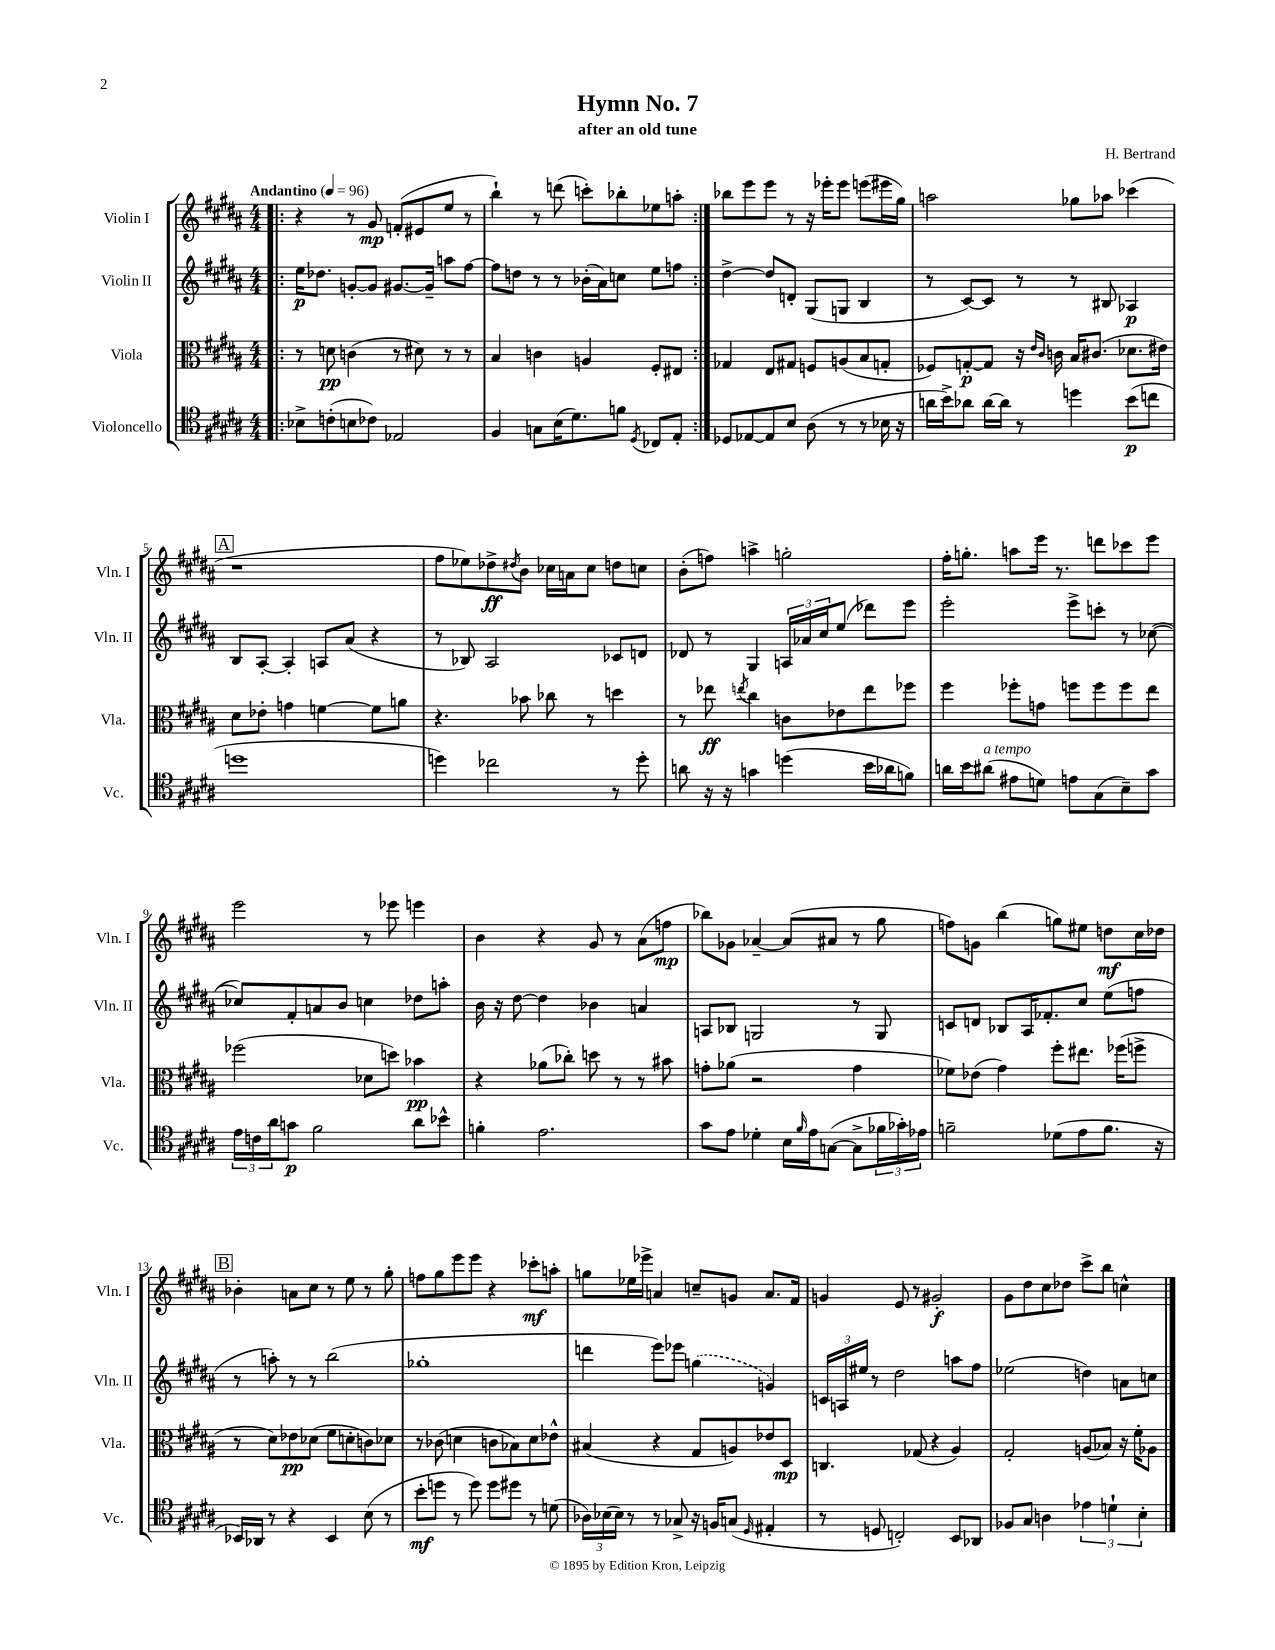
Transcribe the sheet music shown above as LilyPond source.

\header { title = "Hymn No. 7" composer = "H. Bertrand" subtitle = "after an old tune" }
<<
\new StaffGroup <<
\new Staff = "s0" \with { instrumentName = "Violin I" shortInstrumentName = "Vln. I" } {
    \clef treble \key b \major \numericTimeSignature \time 4/4 \tempo "Andantino" 4 = 96
    \repeat volta 2 { \bar ".|:" r4 r8 gis'8\mp f'8-.( eis'8 e''8 r8 |
    b''4-!) r8 d'''8( c'''8-.) bes''8-. ees''8 a''8-. | }
    bes''8 e'''8 e'''8 r8 r16 ees'''16-. ees'''8 e'''8( eis'''16 gis''16) |
    a''2 ges''8 aes''8 ces'''4( |
    \mark \markup { \box "A" } r1 |
    fis''8 ees''8) des''8->\ff \acciaccatura { dis''8 } b'8 ces''16 a'16 ces''8 d''8 c''8 |
    b'8-.( f''8) a''4-> g''2-. |
    fis''16-. g''8.-. a''8 e'''16 r8. d'''8 ces'''8 e'''8 |
    e'''2 r8 ees'''8 e'''4 |
    b'4 r4 gis'8 r8 ais'8( f''8\mp |
    bes''8) ges'8 aes'4~-- aes'8( ais'8 r8 gis''8 |
    f''8) g'8 b''4( g''8) eis''8 d''8\mf cis''16 des''16 |
    \mark \markup { \box "B" } bes'4-. a'8 cis''8 r8 e''8 r8 gis''8-. |
    f''8 gis''8 e'''8 e'''8 r4 ces'''8-.\mf a''8-. |
    g''8 ees''16 ees'''16-> a'4 c''8-- g'8 a'8. fis'16 |
    g'4 e'8 r8 gis'2-.\f |
    gis'8 dis''8 cis''8 des''8 cis'''8-> b''8 c''4-^ \bar "|." |
}
\new Staff = "s1" \with { instrumentName = "Violin II" shortInstrumentName = "Vln. II" } {
    \clef treble \key b \major \numericTimeSignature \time 4/4
    \repeat volta 2 { \bar ".|:" e''16\p des''8. g'8~-. g'8 gis'8.~ gis'16-- a''8 fis''8~ |
    fis''8 d''8 r8 r8 bes'16-.( ais'16) c''8 e''8 f''8 | }
    dis''4~-> dis''8 d'8-. gis8( g8 b4 |
    r8 cis'8~) cis'8 r8 r8 bis8 aes4\p |
    \mark \markup { \box "A" } b8 ais8~-. ais4-. a8 ais'8( r4 |
    r8 bes8) ais2 ces'8 d'8 |
    des'8 r8 gis4 \tuplet 3/2 { a16 aes'16 cis''16 } e''8( des'''8) e'''8 |
    e'''2-. e'''8-> c'''8-. r8 ces''8~( |
    ces''8) fis'8-. a'8 b'8 c''4 des''8 a''8-. |
    b'16 r16 dis''8~ dis''4 bes'4 a'4 |
    a8 bes8 g2 r8 g8 |
    c'8 d'8 bes8 ais16 fes'8.-. cis''8 e''8( f''8 |
    \mark \markup { \box "B" } r8 a''8-.) r8 r8 b''2( |
    ges''1-. |
    d'''4 e'''8) ees'''8 \once \slurDashed g''4( g'4) |
    \tuplet 3/2 { c'16 a16 eis''16 } r8 dis''2 a''8 fis''8 |
    ees''2( d''4) a'8 c''8 \bar "|." |
}
\new Staff = "s2" \with { instrumentName = "Viola" shortInstrumentName = "Vla." } {
    \clef alto \key b \major \numericTimeSignature \time 4/4
    \repeat volta 2 { \bar ".|:" r8 d'8\pp c'4( r8 dis'8) r8 r8 |
    b4 c'4 a4 fis8-. eis8 | }
    ges4 e8 gis8 f8 a8( b8 g8-. |
    fes8) g8~-.\p g8 r16 \grace { e'16 cis'16 } c'16 b16 cis'8.( des'8. eis'16) |
    \mark \markup { \box "A" } dis'8 ees'8-. g'4 f'4~ f'8 a'8 |
    r4. bes'8 ces''8 r8 d''4 |
    r8 ees''8\ff \acciaccatura { e''8 } cis''4 c'8 ees'8 e''8 fes''8 |
    fis''4 fes''8-. g'8 f''8 f''8 f''8 e''8 |
    fes''2( des'8 d''8) bes'4\pp |
    r4 aes'8( ces''8-.) d''8 r8 r8 bis'8 |
    g'8-. aes'8( r2 g'4 |
    fes'8) ees'8( gis'4) fis''8-. eis''8. fes''16( f''8-> |
    \mark \markup { \box "B" } r8 dis'8) ees'8\pp des'8( fis'8 d'8-. c'8) des'8 |
    r8 ces'8( d'4 c'8 bes8) d'8 ees'8-^ |
    bis4( r4 gis8 a8) ees'8 dis8\mp |
    c4. ges8( r4 ais4) |
    gis2-. a8( bes8) r16 fis'16-. aes8 \bar "|." |
}
\new Staff = "s3" \with { instrumentName = "Violoncello" shortInstrumentName = "Vc." } {
    \clef tenor \key b \major \numericTimeSignature \time 4/4
    \repeat volta 2 { \bar ".|:" bes8-> c'8-.( b8 ces'8) ees2 |
    fis4 g8 b16( dis'8.) f'8 \acciaccatura { dis8 } ces8 e8-. | }
    des8 ees8~ ees8 b8 ais8( r8 r8 bes16 r16 |
    a'16 b'16->) aes'8 aes'16~ aes'16 r8 d''4 b'8\p( c''8 |
    \mark \markup { \box "A" } d''1 |
    d''4) ces''2 r8 d''8-. |
    a'8 r16 r16 g'4 d''4( b'16 aes'16 f'8) |
    a'16 b'16 ais'8^\markup { \italic "a tempo" }( eis'8 d'8) e'8 gis8( b8--) gis'8 |
    \tuplet 3/2 { e'16 c'16 ais'16 } g'8\p fis'2 ais'8 bes'8-^ |
    f'4-. e'2. |
    gis'8 e'8 des'4-. b16 \grace { fis'16 } e'16 g8~( g8-> \tuplet 3/2 { fes'16 ges'16-.) ees'16 } |
    f'2-- des'8( e'8 f'8. r16 |
    \mark \markup { \box "B" } bes,16) aes,16 r8 r4 bes,4 b8( r8 |
    b'8-.\mf d''8 r8 d''8) d''8 dis''8 r8 d'8( |
    \tuplet 3/2 { aes16) bes16( bes16) } r8 r8 ges8-> r16 f16 g8( \grace { dis16 } eis4-. |
    r8 d8 c2-.) b,8 aes,8 |
    fes8 gis8 a4 \tuplet 3/2 { ees'4 d'4-! b4-. } \bar "|." |
}
>>
>>
